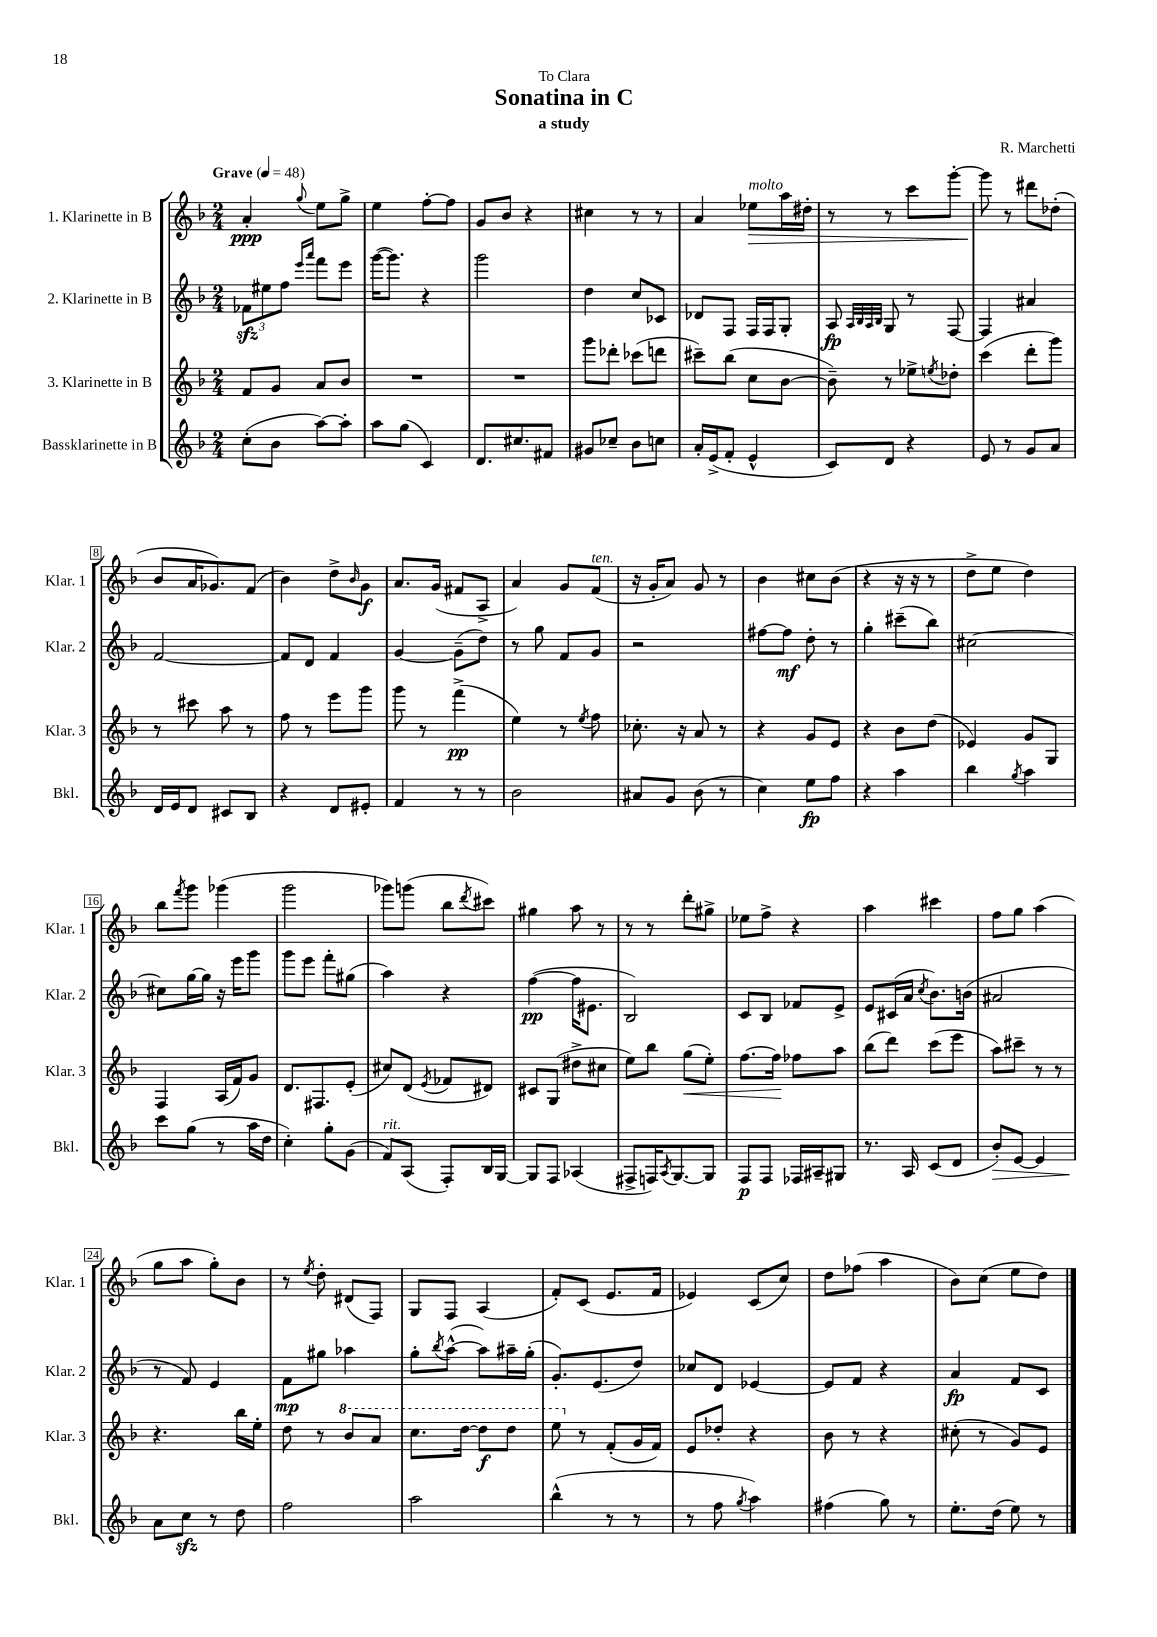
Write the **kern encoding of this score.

**kern	**dynam	**kern	**dynam	**kern	**dynam	**kern	**dynam
*part4	*part4	*part3	*part3	*part2	*part2	*part1	*part1
*staff4	*staff4	*staff3	*staff3	*staff2	*staff2	*staff1	*staff1
*I"Bassklarinette in B	*	*I"3. Klarinette in B	*	*I"2. Klarinette in B	*	*I"1. Klarinette in B	*
*I'Bkl.	*	*I'Klar. 3	*	*I'Klar. 2	*	*I'Klar. 1	*
*clefG2	*	*clefG2	*	*clefG2	*	*clefG2	*
*k[b-]	*	*k[b-]	*	*k[b-]	*	*k[b-]	*
*M2/4	*	*M2/4	*	*M2/4	*	*M2/4	*
*MM48	*	*MM48	*	*MM48	*	*MM48	*
=1	=1	=1	=1	=1	=1	=1	=1
!	!	!	!	!	!	!LO:TX:a:B:t=Grave	!
(8cc'\L	.	8f/L	.	12f-Xzz\L	.	4a'/	ppp
.	.	.	.	12ee#X\	.	.	.
8b-\J	.	8g/J	.	.	.	.	.
.	.	.	.	12ff\J	.	.	.
.	.	.	.	16qqeee/LL	.	.	.
.	.	.	.	16qqaaa/JJ	.	8qqgg/	.
[8aa\L)	.	8a/L	.	8fff\L	.	8ee\L	.
8aa'\J]	.	8b-/J	.	8eee\J	.	8gg^\J	.
=2	=2	=2	=2	=2	=2	=2	=2
8aa\L	.	2r	.	([16ggg\KL	.	4ee\	.
.	.	.	.	8.ggg\J])	.	.	.
(8gg\J	.	.	.	.	.	.	.
4c/)	.	.	.	4r	.	[8ff'\L	.
.	.	.	.	.	.	8ff\J]	.
=3	=3	=3	=3	=3	=3	=3	=3
8.d/L	.	2r	.	2ggg\	.	8g/L	.
.	.	.	.	.	.	8b-/J	.
8.cc#X/	.	.	.	.	.	.	.
.	.	.	.	.	.	4r	.
8f#X/J	.	.	.	.	.	.	.
=4	=4	=4	=4	=4	=4	=4	=4
8g#X/L	.	8ggg\L	.	4dd\	.	4cc#X\	.
8cc-X~/J	.	8ddd-X'\J	.	.	.	.	.
8b-\L	.	(8ccc-X\L	.	8cc/L	.	8r	.
8ccn\J	.	8dddn\J	.	8c-X/J	.	8r	.
=5	=5	=5	=5	=5	=5	=5	=5
16a'/LL	.	8ccc#X~\L)	.	8d-X/L	.	4a/	.
(16e^/J	.	.	.	.	.	.	.
8f'/J	.	(8bb-\J	.	8F/J	.	.	.
!	!	!	!	!	!	!LO:TX:a:i:t=molto	!
!	!	!	!	!	!	!	!LO:HP:b
4e^^/	.	8cc\L	.	16F/LL	.	8ee-X\L	>
.	.	.	.	16F/J	.	.	.
.	.	[8b-\J	.	8G'/J	.	16aa\L	.
.	.	.	.	.	.	16dd#X'\JJ	.
=6	=6	=6	=6	=6	=6	=6	=6
8c/L)	.	8b-~\])	.	8A/	fp	8r	.
.	.	.	.	32qqA/LLL	.	.	.
.	.	.	.	32qqB-/	.	.	.
.	.	.	.	32qqA/	.	.	.
.	.	.	.	32qqB-/JJJ	.	.	.
8d/J	.	8r	.	8G/	.	8r	.
4r	.	8ee-X^\L	.	8r	.	8ccc\L	.
.	.	8qeen/	.	.	.	.	.
.	.	8dd-X'\J	.	[8F/	.	[8ggg'\J	.
=7	=7	=7	=7	=7	=7	=7	=7
8e/	.	(4ccc\	.	4F/]	.	8ggg\]	.
8r	.	.	.	.	.	8r	]
8g/L	.	8ddd'\L	.	4a#X/	.	8ddd#X\L	.
8a/J	.	8ggg\J)	.	.	.	(8dd-X'\J	.
!!LO:LB:g=z
=8	=8	=8	=8	=8	=8	=8	=8
16d/LL	.	8r	.	[2f/	.	8b-/L	.
16e/J	.	.	.	.	.	.	.
8d/J	.	8ccc#X\	.	.	.	16a/K	.
.	.	.	.	.	.	8.g-X/)	.
8c#X/L	.	8aa\	.	.	.	.	.
8B-/J	.	8r	.	.	.	(8f/J	.
=9	=9	=9	=9	=9	=9	=9	=9
4r	.	8ff\	.	8f/L]	.	4b-\)	.
.	.	8r	.	8d/J	.	.	.
8d/L	.	8eee\L	.	4f/	.	8dd^\L	.
.	.	.	.	.	.	16qqb-/	.
8e#X'/J	.	8ggg\J	.	.	.	8g\J	f
=10	=10	=10	=10	=10	=10	=10	=10
4f/	.	8ggg\	.	[4g/	.	8.a/L	.
.	.	8r	.	.	.	.	.
.	.	.	.	.	.	(16g/Jk	.
8r	.	(4fff^\	pp	(8g~\L]	.	8f#X/L	.
8r	.	.	.	8dd\J)	.	8A^/J	.
=11	=11	=11	=11	=11	=11	=11	=11
2b-\	.	4ee\)	.	8r	.	4a/)	.
.	.	.	.	8gg\	.	.	.
.	.	8r	.	8f/L	.	8g/L	.
.	.	8qee/	.	.	.	.	.
!	!	!	!	!	!	!LO:TX:a:i:t=ten.	!
.	.	8ff\	.	8g/J	.	(8f/J	.
=12	=12	=12	=12	=12	=12	=12	=12
8a#X/L	.	8.cc-X'\	.	2r	.	16r	.
.	.	.	.	.	.	16g'/KL	.
8g/J	.	.	.	.	.	8a/J)	.
.	.	16r	.	.	.	.	.
(8b-\	.	8a/	.	.	.	8g/	.
8r	.	8r	.	.	.	8r	.
=13	=13	=13	=13	=13	=13	=13	=13
4cc\)	.	4r	.	[8ff#X\L	.	4b-\	.
.	.	.	.	8ff#\J]	mf	.	.
8ee\L	fp	8g/L	.	8dd'\	.	8cc#X\L	.
8ff\J	.	8e/J	.	8r	.	(8b-\J	.
=14	=14	=14	=14	=14	=14	=14	=14
4r	.	4r	.	4gg'\	.	4r	.
4aa\	.	8b-\L	.	(8ccc#X~\L	.	16r	.
.	.	.	.	.	.	16r	.
.	.	(8dd\J	.	8bb-\J)	.	8r	.
=15	=15	=15	=15	=15	=15	=15	=15
4bb-\	.	4e-X/)	.	[2cc#X\	.	8dd^\L	.
.	.	.	.	.	.	8ee\J	.
8qgg/	.	.	.	.	.	.	.
4aa\	.	8g/L	.	.	.	4dd\)	.
.	.	8G/J	.	.	.	.	.
!!LO:LB:g=z
=16	=16	=16	=16	=16	=16	=16	=16
8ccc\L	.	4F/	.	8cc#X\L]	.	8bb-\L	.
.	.	.	.	.	.	8qfff/	.
(8gg\J	.	.	.	[16gg\L	.	8ggg\J	.
.	.	.	.	16gg\JJ]	.	.	.
8r	.	(16A/LL	.	16r	.	(4ggg-X\	.
.	.	16f/J)	.	16eee\KL	.	.	.
16aa\LL	.	8g/J	.	8ggg\J	.	.	.
16dd\JJ	.	.	.	.	.	.	.
=17	=17	=17	=17	=17	=17	=17	=17
4cc'\)	.	8.d/L	.	8ggg\L	.	2ggg\	.
.	.	.	.	8eee\J	.	.	.
.	.	8.F#X/	.	.	.	.	.
8gg'\L	.	.	.	8fff'\L	.	.	.
(8g\J	.	(8e'/J	.	(8gg#X\J	.	.	.
=18	=18	=18	=18	=18	=18	=18	=18
!LO:TX:a:i:t=rit.	!	!	!	!	!	!	!
8f/L)	.	8cc#X/L)	.	4aa\)	.	8ggg-X\L)	.
(8A/J	.	(8d/J	.	.	.	(8gggn\J	.
.	.	8qe/	.	.	.	.	.
8F'/L)	.	8f-X/L	.	4r	.	8bb-\L	.
.	.	.	.	.	.	8qddd/	.
16B-/L	.	8d#X/J)	.	.	.	8ccc#X\J)	.
[16G/JJ	.	.	.	.	.	.	.
=19	=19	=19	=19	=19	=19	=19	=19
8G/L]	.	8c#X/L	.	([4ff\	pp	4gg#X\	.
8F/J	.	(8G/J	.	.	.	.	.
(4A-X/	.	8dd#X^\L	.	16ff\KL]	.	8aa\	.
.	.	.	.	8.e#X\J	.	.	.
.	.	8cc#X\J	.	.	.	8r	.
=20	=20	=20	=20	=20	=20	=20	=20
8F#X^/L	.	8ee\L)	.	2B-/)	.	8r	.
16Fn/K)	.	8bb-\J	.	.	.	8r	.
8qA/	.	.	.	.	.	.	.
[8.G/	.	.	.	.	.	.	.
!	!	!	!LO:HP:b	!	!	!	!
.	.	(8gg\L	<	.	.	8ddd'\L	.
8G/J]	.	8ee'\J)	.	.	.	8gg#X^\J	.
=21	=21	=21	=21	=21	=21	=21	=21
8F/L	p	[8.ff\L	.	8c/L	.	8ee-X\L	.
8F/J	.	.	.	8B-/J	.	8ff^\J	.
.	.	16ff\Jk]	.	.	.	.	.
16F-X/LL	.	8ff-X\L	[	8f-X/L	.	4r	.
16A#X~/J	.	.	.	.	.	.	.
8G#X/J	.	8aa\J	.	8e^/J	.	.	.
=22	=22	=22	=22	=22	=22	=22	=22
8.r	.	(8bb-\L	.	8e/L	.	4aa\	.
.	.	8ddd\J)	.	(16c#X/L	.	.	.
16A/	.	.	.	16a/JJ	.	.	.
.	.	.	.	8qcc/	.	.	.
(8c/L	.	(8ccc\L	.	8.b-\L)	.	4ccc#X\	.
8d/J	.	8eee\J	.	.	.	.	.
.	.	.	.	(16bn\Jk	.	.	.
=23	=23	=23	=23	=23	=23	=23	=23
!	!LO:HP:b	!	!	!	!	!	!
8b-'/L)	>	8aa\L)	.	2a#X/	.	8ff\L	.
[8e/J	.	8ccc#X~\J	.	.	.	8gg\J	.
4e/]	.	8r	.	.	.	(4aa\	.
.	.	8r	.	.	.	.	.
!!LO:LB:g=z
=24	=24	=24	=24	=24	=24	=24	=24
8a\L	.	4.r	.	8r	.	8gg\L	.
8cczz\J	]	.	.	8f/)	.	8aa\J	.
8r	.	.	.	4e/	.	8gg'\L)	.
8dd\	.	16bb-\LL	.	.	.	8b-\J	.
.	.	16ee'\JJ	.	.	.	.	.
=25	=25	=25	=25	=25	=25	=25	=25
2ff\	.	8dd\	.	8f\L	mp	8r	.
.	.	.	.	.	.	8qee/	.
.	.	8r	.	8gg#X\J	.	8dd'\	.
*	*	*8va	*	*	*	*	*
.	.	8bb-/L	.	4aa-X\	.	(8d#X/L	.
.	.	8aa/J	.	.	.	8F/J)	.
=26	=26	=26	=26	=26	=26	=26	=26
2aa\	.	8.ccc\L	.	8gg'\L	.	8G/L	.
.	.	.	.	8qbb-/	.	.	.
.	.	.	.	([8aa^^\J	.	8F/J	.
.	.	[16ddd\Jk	.	.	.	.	.
.	.	8ddd\L]	f	8aa\L])	.	(4A/	.
.	.	8ddd\J	.	16aa#X~\L	.	.	.
.	.	.	.	(16gg'\JJ	.	.	.
=27	=27	=27	=27	=27	=27	=27	=27
(4bb-^^\	.	8eee\	.	8.g'/L)	.	8f'/L)	.
*	*	*X8va	*	*	*	*	*
.	.	8r	.	.	.	(8c/J	.
.	.	.	.	(8.e/	.	.	.
8r	.	(8f'/L	.	.	.	8.e/L	.
8r	.	16g/L	.	8dd/J)	.	.	.
.	.	16f/JJ)	.	.	.	16f/Jk	.
=28	=28	=28	=28	=28	=28	=28	=28
8r	.	8e/L	.	8cc-X/L	.	4e-X/)	.
8ff\	.	8dd-X'/J	.	8d/J	.	.	.
8qgg/	.	.	.	.	.	.	.
4aa\)	.	4r	.	[4e-X/	.	(8c/L	.
.	.	.	.	.	.	8cc/J)	.
=29	=29	=29	=29	=29	=29	=29	=29
(4ff#X\	.	8b-\	.	8e-/L]	.	8dd\L	.
.	.	8r	.	8f/J	.	(8ff-X\J	.
8gg\)	.	4r	.	4r	.	4aa\	.
8r	.	.	.	.	.	.	.
=30	=30	=30	=30	=30	=30	=30	=30
8.ee'\L	.	(8cc#X'\	.	4a/	fp	8b-\L)	.
.	.	8r	.	.	.	(8cc\J	.
(16dd\Jk	.	.	.	.	.	.	.
8ee\)	.	8g/L)	.	8f/L	.	8ee\L	.
8r	.	8e/J	.	8c/J	.	8dd\J)	.
==	==	==	==	==	==	==	==
*-	*-	*-	*-	*-	*-	*-	*-
